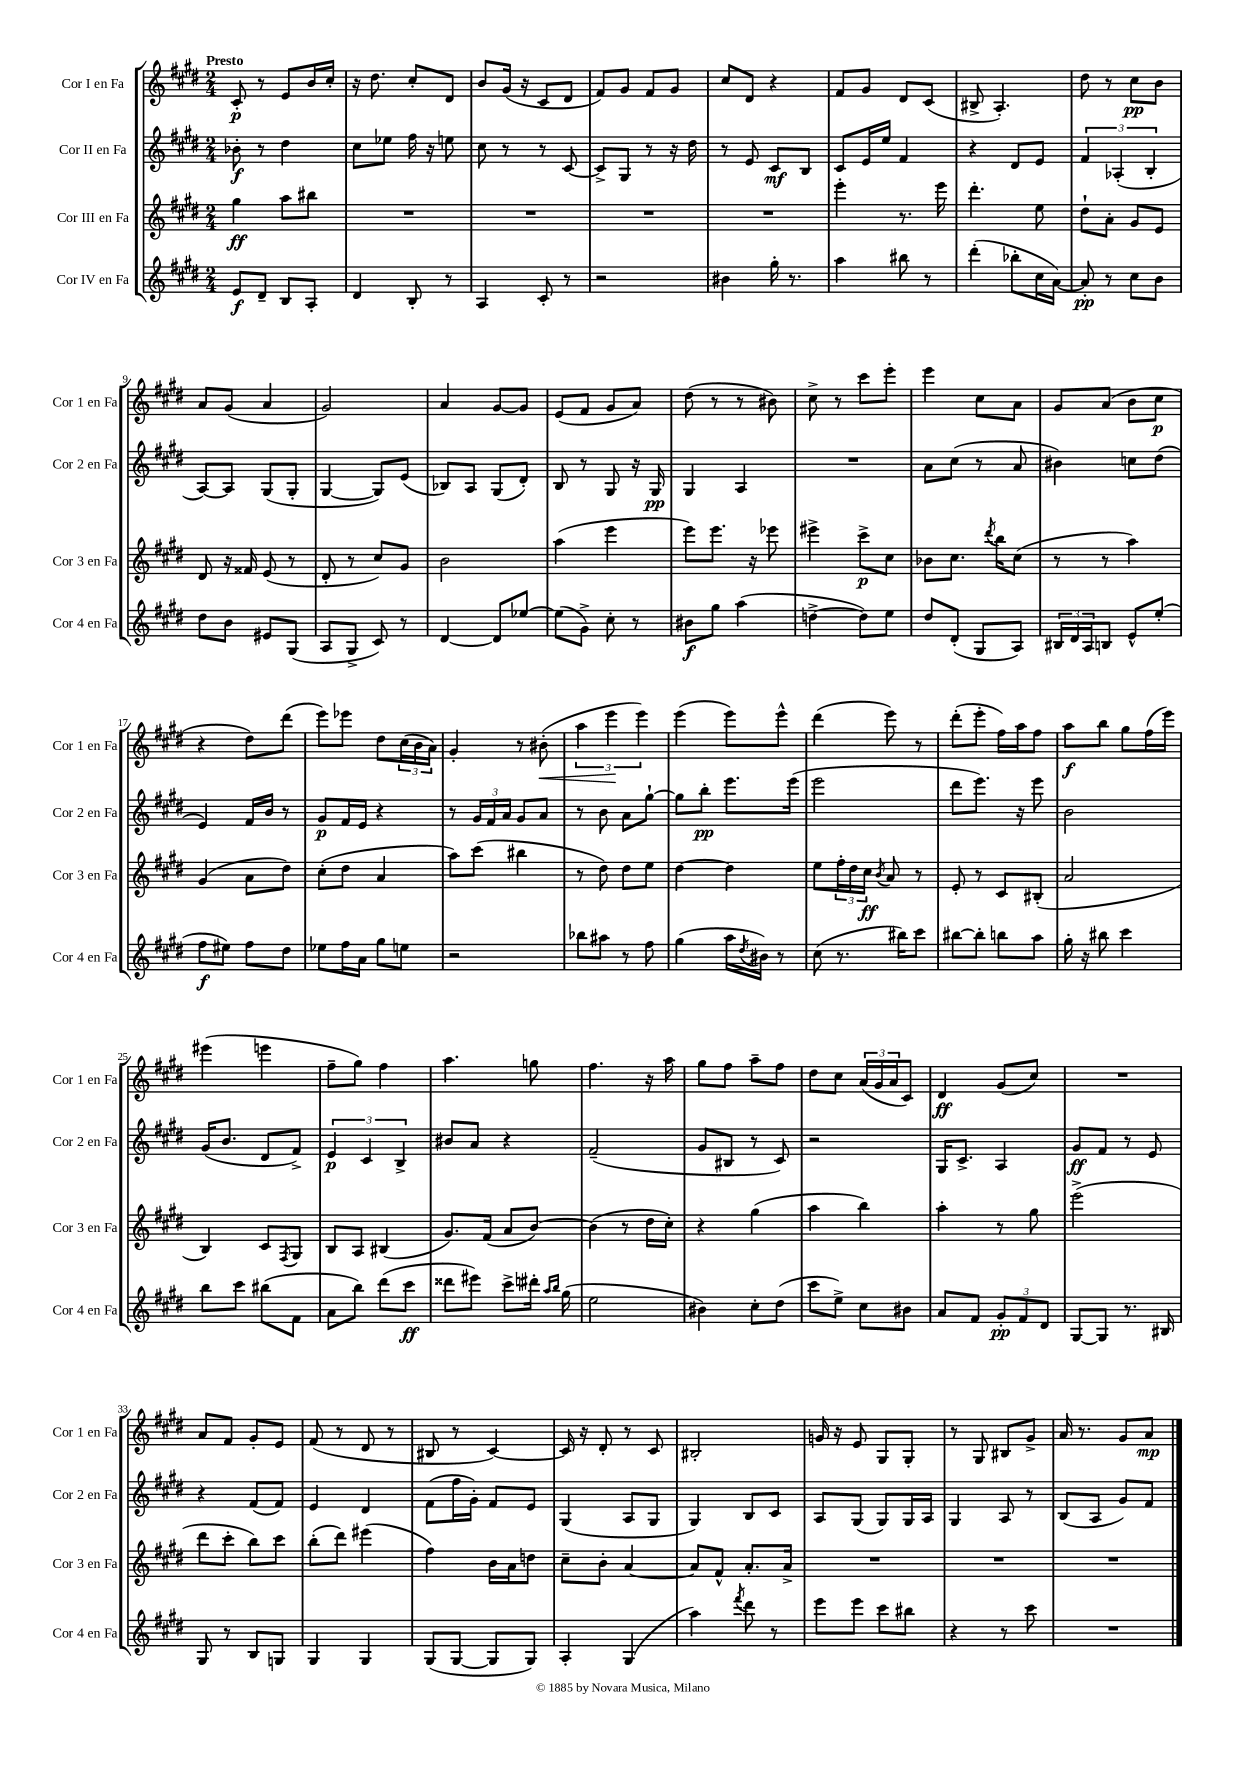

**kern	**dynam	**kern	**dynam	**kern	**dynam	**kern	**dynam
*part4	*part4	*part3	*part3	*part2	*part2	*part1	*part1
*staff4	*staff4	*staff3	*staff3	*staff2	*staff2	*staff1	*staff1
*I"Cor IV en Fa	*	*I"Cor III en Fa	*	*I"Cor II en Fa	*	*I"Cor I en Fa	*
*I'Cor 4 en Fa	*	*I'Cor 3 en Fa	*	*I'Cor 2 en Fa	*	*I'Cor 1 en Fa	*
*clefG2	*	*clefG2	*	*clefG2	*	*clefG2	*
*k[f#c#g#d#]	*	*k[f#c#g#d#]	*	*k[f#c#g#d#]	*	*k[f#c#g#d#]	*
*M2/4	*	*M2/4	*	*M2/4	*	*M2/4	*
=1	=1	=1	=1	=1	=1	=1	=1
!	!	!	!	!	!	!LO:TX:a:B:t=Presto	!
8e/L	f	4gg#\	ff	8b-X'\	f	8c#'/	p
8d#~/J	.	.	.	8r	.	8r	.
8B/L	.	8aa\L	.	4dd#\	.	8e/L	.
8A'/J	.	8bb#X\J	.	.	.	16b/L	.
.	.	.	.	.	.	16cc#'/JJ	.
=2	=2	=2	=2	=2	=2	=2	=2
4d#/	.	2r	.	8cc#\L	.	16r	.
.	.	.	.	.	.	8.dd#\	.
.	.	.	.	8ee-X\J	.	.	.
8B'/	.	.	.	16ff#\	.	8cc#'/L	.
.	.	.	.	16r	.	.	.
8r	.	.	.	8een\	.	8d#/J	.
=3	=3	=3	=3	=3	=3	=3	=3
4A/	.	2r	.	8cc#\	.	8b/L	.
.	.	.	.	8r	.	(16g#/Jk	.
.	.	.	.	.	.	16r	.
8c#'/	.	.	.	8r	.	8c#/L	.
8r	.	.	.	[8c#/	.	8d#/J	.
=4	=4	=4	=4	=4	=4	=4	=4
2r	.	2r	.	8c#^/L]	.	8f#/L)	.
.	.	.	.	8G#/J	.	8g#/J	.
.	.	.	.	8r	.	8f#/L	.
.	.	.	.	16r	.	8g#/J	.
.	.	.	.	16dd#\	.	.	.
=5	=5	=5	=5	=5	=5	=5	=5
4b#X\	.	2r	.	8r	.	8cc#/L	.
.	.	.	.	8e/	.	8d#/J	.
16gg#'\	.	.	.	8c#/L	mf	4r	.
8.r	.	.	.	.	.	.	.
.	.	.	.	8B/J	.	.	.
=6	=6	=6	=6	=6	=6	=6	=6
4aa\	.	4eee'\	.	8c#/L	.	8f#/L	.
.	.	.	.	16e/L	.	8g#/J	.
.	.	.	.	16ee/JJ	.	.	.
8bb#X\	.	8.r	.	4f#/	.	8d#/L	.
8r	.	.	.	.	.	(8c#/J	.
.	.	16eee\	.	.	.	.	.
=7	=7	=7	=7	=7	=7	=7	=7
(4ddd#'\	.	4.ddd#'\	.	4r	.	8B#X^/	.
.	.	.	.	.	.	4.A'/)	.
8bb-X'\L	.	.	.	8d#/L	.	.	.
16cc#\L	.	8ee\	.	8e/J	.	.	.
[16a\JJ)	.	.	.	.	.	.	.
=8	=8	=8	=8	=8	=8	=8	=8
8a'/]	pp	8dd#`\L	.	6f#/	.	8dd#\	.
8r	.	8a'\J	.	.	.	8r	.
.	.	.	.	(6A-X'/	.	.	.
8cc#\L	.	8g#/L	.	.	.	8cc#\L	pp
.	.	.	.	6B'/	.	.	.
8b\J	.	8e/J	.	.	.	8b\J	.
!!LO:LB:g=z
=9	=9	=9	=9	=9	=9	=9	=9
8dd#\L	.	8d#/	.	[8A/L)	.	8a/L	.
8b\J	.	16r	.	8A/J]	.	(8g#/J	.
.	.	16f##X/	.	.	.	.	.
8e#X/L	.	(8e/	.	(8G#/L	.	4a/	.
(8G#/J	.	8r	.	8G#'/J	.	.	.
=10	=10	=10	=10	=10	=10	=10	=10
8A/L	.	8d#'/	.	[4G#/	.	2g#/)	.
8G#^/J	.	8r	.	.	.	.	.
8c#/)	.	8cc#/L)	.	8G#/L])	.	.	.
8r	.	8g#/J	.	(8e/J	.	.	.
=11	=11	=11	=11	=11	=11	=11	=11
[4d#/	.	2b\	.	8B-X/L)	.	4a/	.
.	.	.	.	8A/J	.	.	.
8d#/L]	.	.	.	(8G#/L	.	[8g#/L	.
[8ee-X/J	.	.	.	8d#'/J)	.	8g#/J]	.
=12	=12	=12	=12	=12	=12	=12	=12
(8ee-\L]	.	(4aa\	.	8B/	.	(8e/L	.
8g#^\J)	.	.	.	8r	.	8f#/J	.
8cc#'\	.	4eee\	.	8G#/	.	8g#/L	.
8r	.	.	.	16r	.	8a/J)	.
.	.	.	.	16G#/	pp	.	.
=13	=13	=13	=13	=13	=13	=13	=13
8b#X\L	f	8eee\L)	.	4G#/	.	(8dd#\	.
8gg#\J	.	8.eee\J	.	.	.	8r	.
(4aa\	.	.	.	4A/	.	8r	.
.	.	16r	.	.	.	.	.
.	.	8eee-X\	.	.	.	8b#X\)	.
=14	=14	=14	=14	=14	=14	=14	=14
[4ddn^\	.	4eee#X^\	.	2r	.	8cc#^\	.
.	.	.	.	.	.	8r	.
8dd\L])	.	8ccc#^\L	p	.	.	8ccc#\L	.
8ee\J	.	8cc#\J	.	.	.	8eee'\J	.
=15	=15	=15	=15	=15	=15	=15	=15
8dd#/L	.	8b-X\L	.	8a\L	.	4eee\	.
(8d#'/J	.	8.cc#\J	.	(8cc#\J	.	.	.
8G#/L	.	.	.	8r	.	8cc#\L	.
.	.	8qddd#/	.	.	.	.	.
.	.	16bb\KL	.	.	.	.	.
8A/J)	.	(8cc#\J	.	8a/	.	8a\J	.
=16	=16	=16	=16	=16	=16	=16	=16
24B#X/LL	.	8r	.	4b#X\)	.	8g#/L	.
24d#/	.	.	.	.	.	.	.
24A/J	.	.	.	.	.	.	.
8Bn/J	.	8r	.	.	.	(8a/J	.
8e^^/L	.	4aa\)	.	8ccn\L	.	8b\L	.
(8ee'/J	.	.	.	(8dd#\J	.	8cc#\J	p
!!LO:LB:g=z
=17	=17	=17	=17	=17	=17	=17	=17
8ff#\L	f	(4g#/	.	4e/)	.	4r	.
8ee#X\J)	.	.	.	.	.	.	.
8ff#\L	.	8a\L	.	16f#/LL	.	8dd#\L)	.
.	.	.	.	16b/JJ	.	.	.
8dd#\J	.	8dd#\J)	.	8r	.	(8ddd#\J	.
=18	=18	=18	=18	=18	=18	=18	=18
8ee-X\L	.	(8cc#'\L	.	8g#/L	p	8eee\L)	.
16ff#\L	.	8dd#\J	.	16f#/L	.	8eee-X\J	.
16a\JJ	.	.	.	16e/JJ	.	.	.
8gg#\L	.	4a/	.	4r	.	8dd#\L	.
8een\J	.	.	.	.	.	(24cc#\L	.
.	.	.	.	.	.	24b\	.
.	.	.	.	.	.	24a\JJ)	.
=19	=19	=19	=19	=19	=19	=19	=19
2r	.	8aa\L)	.	8r	.	4g#'/	.
.	.	(8ccc#\J	.	24g#/LL	.	.	.
.	.	.	.	24f#/	.	.	.
.	.	.	.	24a/JJ	.	.	.
.	.	4bb#X\	.	8g#/L	.	8r	.
!	!	!	!	!	!	!	!LO:HP:b
.	.	.	.	8a/J	.	(8b#X'\	<
=20	=20	=20	=20	=20	=20	=20	=20
8bb-X\L	.	8r	.	8r	.	6aa\	.
8aa#X\J	.	8dd#\)	.	8b\	.	.	.
.	.	.	.	.	.	6eee\	.
8r	.	8dd#\L	.	8a\L	.	.	.
.	.	.	.	.	.	6eee\)	[
8ff#\	.	8ee\J	.	[8gg#`\J	.	.	.
=21	=21	=21	=21	=21	=21	=21	=21
(4gg#\	.	[4dd#\	.	8gg#\L]	.	(4eee\	.
.	.	.	.	8bb'\J	pp	.	.
16aa\LL	.	4dd#\]	.	8.eee\L	.	8eee\L)	.
8qdd#/	.	.	.	.	.	.	.
16b#X\JJ)	.	.	.	.	.	.	.
8r	.	.	.	.	.	8eee^^\J	.
.	.	.	.	(16eee\Jk	.	.	.
=22	=22	=22	=22	=22	=22	=22	=22
(8cc#\	.	8ee\L	.	2eee\	.	(4ddd#\	.
8.r	.	24ff#'\L	.	.	.	.	.
.	.	24dd#\	.	.	.	.	.
.	.	24cc#\JJ	ff	.	.	.	.
.	.	8qb/	.	.	.	.	.
.	.	8a/	.	.	.	8eee\)	.
16bb#X\KL)	.	.	.	.	.	.	.
8ccc#\J	.	8r	.	.	.	8r	.
=23	=23	=23	=23	=23	=23	=23	=23
[8bb#X\L	.	8e'/	.	8ddd#\L	.	(8ddd#'\L	.
8bb#'\J]	.	8r	.	8.eee\J)	.	8eee'\J	.
8bbn\L	.	8c#/L	.	.	.	16ff#\LL)	.
.	.	.	.	16r	.	16aa\J	.
8aa\J	.	(8B#X'/J	.	8eee\	.	8ff#\J	.
=24	=24	=24	=24	=24	=24	=24	=24
16gg#'\	.	2a/	.	2b\	.	8aa\L	f
16r	.	.	.	.	.	.	.
8bb#X\	.	.	.	.	.	8bb\J	.
4ccc#\	.	.	.	.	.	8gg#\L	.
.	.	.	.	.	.	(16ff#\L	.
.	.	.	.	.	.	16eee\JJ)	.
!!LO:LB:g=z
=25	=25	=25	=25	=25	=25	=25	=25
8bb\L	.	4B/)	.	(16g#/KL	.	(4eee#X\	.
.	.	.	.	8.b/J	.	.	.
8ccc#\J	.	.	.	.	.	.	.
(8bb#X\L	.	8c#/L	.	8d#/L	.	4eeen\	.
.	.	8qF#/	.	.	.	.	.
8f#\J	.	8G#/J	.	8f#^/J)	.	.	.
=26	=26	=26	=26	=26	=26	=26	=26
8a\L	.	8B/L	.	6e/	p	8ff#~\L	.
8bb\J)	.	8A/J	.	.	.	8gg#\J)	.
.	.	.	.	6c#/	.	.	.
(8ddd#\L	.	(4B#X/	.	.	.	4ff#\	.
.	.	.	.	6B^/	.	.	.
8ccc#\J	ff	.	.	.	.	.	.
=27	=27	=27	=27	=27	=27	=27	=27
8ddd##X\L	.	8.g#/L)	.	8b#X/L	.	4.aa\	.
8eee#X\J)	.	.	.	8a/J	.	.	.
.	.	(16f#/Jk	.	.	.	.	.
8ccc#^\L	.	8a/L	.	4r	.	.	.
16ddd#X'\Jk	.	[8b/J)	.	.	.	8ggn\	.
16qqaa/LL	.	.	.	.	.	.	.
16qqbb/JJ	.	.	.	.	.	.	.
(16gg#\	.	.	.	.	.	.	.
=28	=28	=28	=28	=28	=28	=28	=28
2ee\	.	(4b\]	.	(2f#~/	.	4.ff#\	.
.	.	8r	.	.	.	.	.
.	.	16dd#\LL	.	.	.	16r	.
.	.	16cc#'\JJ)	.	.	.	16aa\	.
=29	=29	=29	=29	=29	=29	=29	=29
4b#X\)	.	4r	.	8g#/L	.	8gg#\L	.
.	.	.	.	8B#X/J	.	8ff#\J	.
8cc#'\L	.	(4gg#\	.	8r	.	8aa~\L	.
(8dd#\J	.	.	.	8c#/)	.	8ff#\J	.
=30	=30	=30	=30	=30	=30	=30	=30
8ccc#\L	.	4aa\	.	2r	.	8dd#\L	.
8ee^\J)	.	.	.	.	.	8cc#\J	.
8cc#\L	.	4bb\)	.	.	.	(24a/LL	.
.	.	.	.	.	.	24g#/	.
.	.	.	.	.	.	24a/J	.
8b#X\J	.	.	.	.	.	8c#/J)	.
=31	=31	=31	=31	=31	=31	=31	=31
8a/L	.	4aa'\	.	16G#/KL	.	4d#/	ff
.	.	.	.	8.c#^/J	.	.	.
8f#/J	.	.	.	.	.	.	.
12g#'/L	pp	8r	.	4A/	.	(8g#/L	.
12f#/	.	.	.	.	.	.	.
.	.	8gg#\	.	.	.	8cc#/J)	.
12d#/J	.	.	.	.	.	.	.
=32	=32	=32	=32	=32	=32	=32	=32
[8G#/L	.	(2eee^\	.	8g#/L	ff	2r	.
8G#/J]	.	.	.	8f#/J	.	.	.
8.r	.	.	.	8r	.	.	.
.	.	.	.	8e/	.	.	.
16B#X/	.	.	.	.	.	.	.
!!LO:LB:g=z
=33	=33	=33	=33	=33	=33	=33	=33
8G#/	.	8ddd#\L	.	4r	.	8a/L	.
8r	.	8ccc#'\J	.	.	.	8f#/J	.
8B/L	.	8bb\L)	.	(8f#/L	.	8g#'/L	.
8Gn/J	.	8ccc#\J	.	8f#/J)	.	8e/J	.
=34	=34	=34	=34	=34	=34	=34	=34
4G#/	.	(8bb'\L	.	4e/	.	(8f#/	.
.	.	8ddd#\J)	.	.	.	8r	.
4G#/	.	(4eee#X\	.	4d#/	.	8d#/	.
.	.	.	.	.	.	8r	.
=35	=35	=35	=35	=35	=35	=35	=35
(8G#/L	.	4ff#\)	.	(8f#\L	.	8B#X/	.
[8G#/J	.	.	.	16ff#\L	.	8r	.
.	.	.	.	16g#'\JJ)	.	.	.
8G#/L]	.	16b\LL	.	8f#/L	.	[4c#/)	.
.	.	16a\J	.	.	.	.	.
8G#/J)	.	8ddn\J	.	8e/J	.	.	.
=36	=36	=36	=36	=36	=36	=36	=36
4A'/	.	8cc#~\L	.	(4G#/	.	16c#/]	.
.	.	.	.	.	.	16r	.
.	.	8b'\J	.	.	.	8d#'/	.
(4G#/	.	[4a/	.	8A/L	.	8r	.
.	.	.	.	8G#/J	.	8c#/	.
=37	=37	=37	=37	=37	=37	=37	=37
4aa\)	.	8a/L]	.	4G#/)	.	2B#X'/	.
.	.	8f#^^/J	.	.	.	.	.
8qfff#/	.	.	.	.	.	.	.
8ddd#\	.	8.a'/L	.	8B/L	.	.	.
8r	.	.	.	8c#/J	.	.	.
.	.	16a^/Jk	.	.	.	.	.
=38	=38	=38	=38	=38	=38	=38	=38
8eee\L	.	2r	.	8A/L	.	16gn/	.
.	.	.	.	.	.	16r	.
8eee\J	.	.	.	(8G#/J	.	8e/	.
8ccc#\L	.	.	.	8G#/L)	.	8G#/L	.
8bb#X\J	.	.	.	16G#/L	.	8G#'/J	.
.	.	.	.	16A/JJ	.	.	.
=39	=39	=39	=39	=39	=39	=39	=39
4r	.	2r	.	4G#/	.	8r	.
.	.	.	.	.	.	8G#/	.
8r	.	.	.	8A/	.	8B#X/L	.
8ccc#\	.	.	.	8r	.	8g#^/J	.
=40	=40	=40	=40	=40	=40	=40	=40
2r	.	2r	.	(8B/L	.	16a/	.
.	.	.	.	.	.	8.r	.
.	.	.	.	8A/J	.	.	.
.	.	.	.	8g#/L)	.	8g#/L	.
.	.	.	.	8f#/J	.	8a/J	mp
==	==	==	==	==	==	==	==
*-	*-	*-	*-	*-	*-	*-	*-
